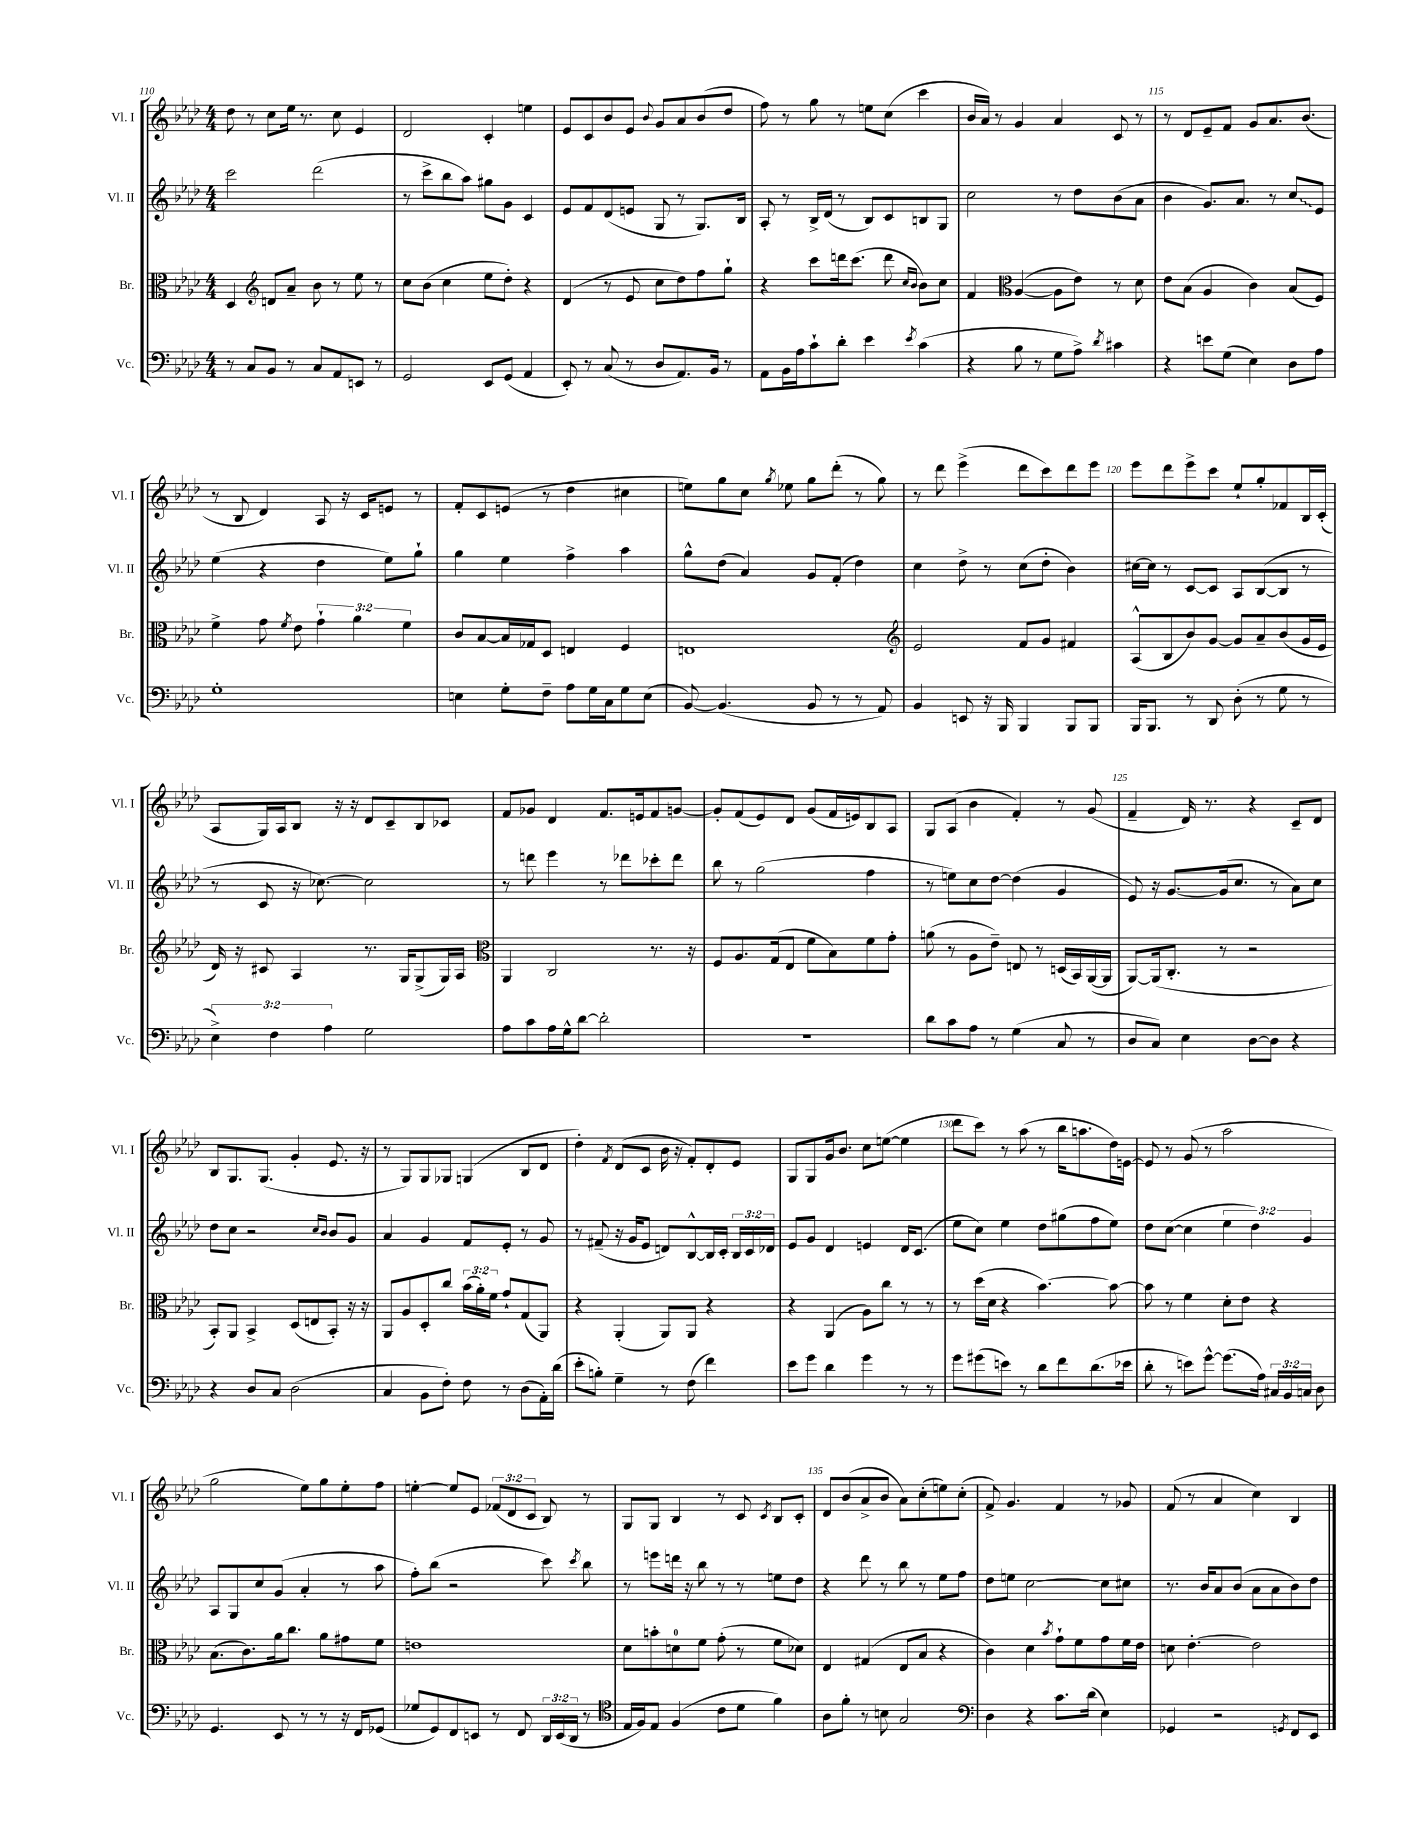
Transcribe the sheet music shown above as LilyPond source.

<<
\new StaffGroup <<
\new Staff = "s0" \with { instrumentName = "Vl. I" shortInstrumentName = "Vl. I" } {
    \clef treble \key aes \major \numericTimeSignature \time 4/4 \override Staff.TupletNumber.text = #tuplet-number::calc-fraction-text
    \autoBeamOff des''8 r8 c''8[ ees''16] r8. c''8 ees'4 |
    des'2 c'4-. e''4 |
    ees'8[ c'8 bes'8 ees'8] \appoggiatura { bes'8 } g'8[ aes'8 bes'8( des''8] |
    f''8) r8 g''8 r8 e''8[ c''8]( c'''4 |
    bes'16[ aes'16]) r8 g'4 aes'4 c'8 r8 |
    r8 des'8[ ees'8-- f'8] g'8[ aes'8. bes'8.]( |
    r8 bes8 des'4) aes8 r16 c'16[ e'8] r8 |
    f'8[-. c'8 e'8]( r8 des''4 cis''4 |
    e''8[) g''8 c''8] \acciaccatura { g''8 } ees''8 g''8[ des'''8]-.( r8 g''8) |
    r8 des'''8 ees'''4->( des'''8[ c'''8) des'''8 ees'''8] |
    ees'''8[ des'''8 ees'''8-> c'''8] ees''8[-! g''8-. fes'8 bes16 c'16]-.( |
    aes8[ g16) aes16 bes8] r16 r16 des'8[ c'8-- bes8 ces'8] |
    f'8[ ges'8] des'4 f'8.[ e'16 f'8 g'8]~ |
    g'8[-. f'8( ees'8) des'8] g'8[( f'16 e'16) bes8 aes8] |
    g8[ aes8]( bes'4 f'4-.) r8 g'8( |
    f'4-- des'16) r8. r4 c'8[-- des'8] |
    bes8[ g8. g8.]( g'4-. ees'8. r16 |
    r8 g8[) g8 ges8] g4( bes8[ des'8] |
    des''4-.) \acciaccatura { f'8 } des'8[( c'8] bes'16 r16 f'8[-.) des'8-. ees'8] |
    g8[ g8 g'16 bes'8.] c''8[ e''8]~( e''4 |
    des'''8[ c'''8]) r8 aes''8( r8 bes''16[ a''8. des''16) e'16]~ |
    e'8 r8 g'8( r8 aes''2 |
    g''2 ees''8[) g''8 ees''8-. f''8] |
    e''4~-. e''8[ ees'8] \tuplet 3/2 { fes'8[( des'8 c'8] } bes8) r8 |
    g8[ g8] bes4 r8 c'8 \acciaccatura { c'8 } bes8[ c'8]-. |
    des'8[ bes'8( aes'8-> bes'8] aes'8[) c''8-.( e''8) c''8]-.( |
    f'8->) g'4. f'4 r8 ges'8 |
    f'8( r8 aes'4 c''4) bes4 \bar "|." |
}
\new Staff = "s1" \with { instrumentName = "Vl. II" shortInstrumentName = "Vl. II" } {
    \clef treble \key aes \major \numericTimeSignature \time 4/4 \override Staff.TupletNumber.text = #tuplet-number::calc-fraction-text
    \autoBeamOff c'''2 des'''2( |
    r8 c'''8[-> bes''8 aes''8]) gis''8[ g'8] c'4 |
    ees'8[ f'8 des'8( e'8] g8 r8 g8.[) bes16] |
    aes8-. r8 bes16[-> des'16]( r8 bes8[) c'8 b8 g8] |
    c''2 r8 des''8[ bes'8( aes'8] |
    bes'4 g'8.[) aes'8.] r8 \once \override Glissando.style = #'zigzag c''8[\glissando ees'8] |
    ees''4( r4 des''4 ees''8[) g''8]-! |
    g''4 ees''4 f''4-> aes''4 |
    g''8[-^ des''8]( aes'4) g'8[ f'8]-.( des''4) |
    c''4 des''8-> r8 c''8[( des''8]-. bes'4) |
    cis''16[~ cis''16] r8 c'8[~ c'8] aes8[ bes8~( bes8] r8 |
    r8 c'8 r16 ces''8.~) ces''2 |
    r8 d'''8 ees'''4 r8 des'''8[ ces'''8-. des'''8] |
    bes''8 r8 g''2( f''4 |
    r8 e''8[) c''8 des''8]~ des''4( g'4 |
    ees'8) r16 g'8.[~ g'16( c''8.] r8 aes'8[) c''8] |
    des''8[ c''8] r2 \grace { c''16[ bes'16] } bes'8[ g'8] |
    aes'4 g'4 f'8[ ees'8]-. r8 g'8 |
    r8 fis'8--( r16 g'16[ ees'8] d'8[) bes8~-^ bes16 c'16]-. \tuplet 3/2 { bes16[ c'16 des'16] } |
    ees'8[ g'8] des'4 e'4 des'16[ c'8.]( |
    ees''8[ c''8]) ees''4 des''8[ gis''8( f''8 ees''8]) |
    des''8[ c''8]~( c''4 \tuplet 3/2 { ees''4 des''4) g'4 } |
    aes8[ g8 c''8 g'8]( aes'4-. r8 aes''8 |
    f''8[-.) bes''8]( r2 c'''8) \acciaccatura { c'''8 } bes''8 |
    r8 e'''8[ d'''16] r16 bes''8 r8 r8 e''8[ des''8] |
    r4 des'''8 r8 bes''8 r8 ees''8[ f''8] |
    des''8[ e''8] c''2~ c''8[ cis''8] |
    r8. bes'16[ aes'8 bes'8]( aes'8[ aes'8 bes'8) des''8] \bar "|." |
}
\new Staff = "s2" \with { instrumentName = "Br." shortInstrumentName = "Br." } {
    \clef alto \key aes \major \numericTimeSignature \time 4/4 \override Staff.TupletNumber.text = #tuplet-number::calc-fraction-text
    \autoBeamOff des4 \clef treble d'8[ aes'8]-- bes'8 r8 ees''8 r8 |
    c''8[ bes'8]( c''4 ees''8[ des''8]-.) r4 |
    des'4( r8 ees'8 c''8[ des''8) f''8 g''8]-! |
    r4 c'''8[ d'''16 c'''8.]( d'''8 \grace { c''16[ bes'16] } bes'8[) c''8] |
    f'4 \clef alto aes4~( aes8[ ees'8]) r8 des'8 |
    ees'8[ bes8]( aes4 c'4) bes8[( f8]) |
    f'4-> g'8 \acciaccatura { f'8 } ees'8 \tuplet 3/2 { g'4-! aes'4 f'4 } |
    c'8[ bes8~ bes16 ges16 des8] e4 f4 |
    e1 |
    \clef treble ees'2 f'8[ g'8] fis'4 |
    aes8[-^( bes8 bes'8) g'8]~ g'8[ aes'8-- bes'8( g'16 ees'16] |
    des'16) r16 cis'8 aes4 r8. g16[ g8->( g16) aes16] |
    \clef alto aes,4 c2 r8. r16 |
    f8[ aes8. g16( ees8] f'8[ bes8) f'8 g'8]-. |
    a'8( r8 aes8[ ees'8]--) e8 r8 d16[( bes,16) aes,16~( aes,16] |
    aes,8[~) aes,16( c8.]-. r8 r2 |
    bes,8[-.) aes,8] bes,4-> des8[( e8 bes,8]-.) r16 r16 |
    aes,8[ aes8 des8-. c''8] \tuplet 3/2 { bes'16[( aes'16-.) f'16] } g'8[-! g8( aes,8]) |
    r4 aes,4-.( aes,8[) aes,8] r4 |
    r4 aes,4( aes8[) c''8] r8 r8 |
    r8 des''16[( des'16] r4 bes'4.~) bes'8~ |
    bes'8 r8 f'4 des'8[-. ees'8] r4 |
    bes8.[( c'8.) aes'16 c''8.] aes'8[ gis'8 f'8] |
    e'1 |
    des'8[ b'8-. d'8-0 f'8] g'8-.( r8 f'8[ des'8]) |
    ees4 gis4( ees8[ bes8] r4 |
    c'4) des'4 \acciaccatura { bes'8 } g'8[-! f'8 g'8 f'16 ees'16] |
    d'8 ees'4.~-. ees'2 \bar "|." |
}
\new Staff = "s3" \with { instrumentName = "Vc." shortInstrumentName = "Vc." } {
    \clef bass \key aes \major \numericTimeSignature \time 4/4 \override Staff.TupletNumber.text = #tuplet-number::calc-fraction-text
    \autoBeamOff r8 c8[ bes,8] r8 c8[ aes,8 e,8] r8 |
    g,2 ees,8[ g,8]( aes,4 |
    ees,8-.) r8 c8( r8 des8[ aes,8.) bes,16] r8 |
    aes,8[ bes,16 aes16 c'8-! des'8]-. ees'4 \acciaccatura { ees'8 } c'4( |
    r4 bes8 r8 g8[ aes8]->) \acciaccatura { des'8 } cis'4 |
    r4 e'8[ g8]( ees4) des8[ aes8] |
    g1-. |
    e4 g8[-. f8]-- aes8[ g16 c16 g8 e8]( |
    bes,8~) bes,4.( bes,8 r8 r8 aes,8) |
    bes,4 e,8 r16 bes,,16 bes,,4 bes,,8[ bes,,8] |
    bes,,16[ bes,,8.] r8 des,8 des8-.( r8 g8 r8 |
    \tuplet 3/2 { ees4->) f4 aes4 } g2 |
    aes8[ c'8 aes16 g16-^ des'8]~ des'2-. |
    R1 |
    des'8[ c'8 aes8] r8 g4( c8 r8 |
    des8[ c8]) ees4 des8[~ des8] r4 |
    r4 des8[ c8] des2( |
    c4 bes,8[ f8]-.) f8 r8 des8[( aes,16-.) des'16]( |
    ees'8[-. b8]-.) g4-- r8 f8( f'4) |
    ees'8[ g'8] des'4 g'4 r8 r8 |
    g'8[ gis'8( e'8]) r8 des'8[ f'8 des'8.( ees'16] |
    des'8-. r8 e'8[) g'8]~-^ g'8.[( aes16]) \tuplet 3/2 { cis16[ bes,16 c16] } des8 |
    g,4. ees,8 r8 r8 r16 f,16[ ges,8]( |
    ges8[ g,8) f,8 e,8] r8 f,8 \tuplet 3/2 { des,16[ e,16( des,16] } r8 |
    \clef tenor ees16[ f16) ees8] f4( c'8[ des'8] f'4) |
    aes8[ f'8]-. r8 b8 g2 |
    \clef bass des4 r4 c'8.[ des'16]( ees4) |
    ges,4 r2 \acciaccatura { g,8 } f,8[ ees,8] \bar "|." |
}
>>
>>
\layout { \context { \Score currentBarNumber = #110 \override BarNumber.break-visibility = ##(#f #t #t) barNumberVisibility = #(every-nth-bar-number-visible 5) } }
